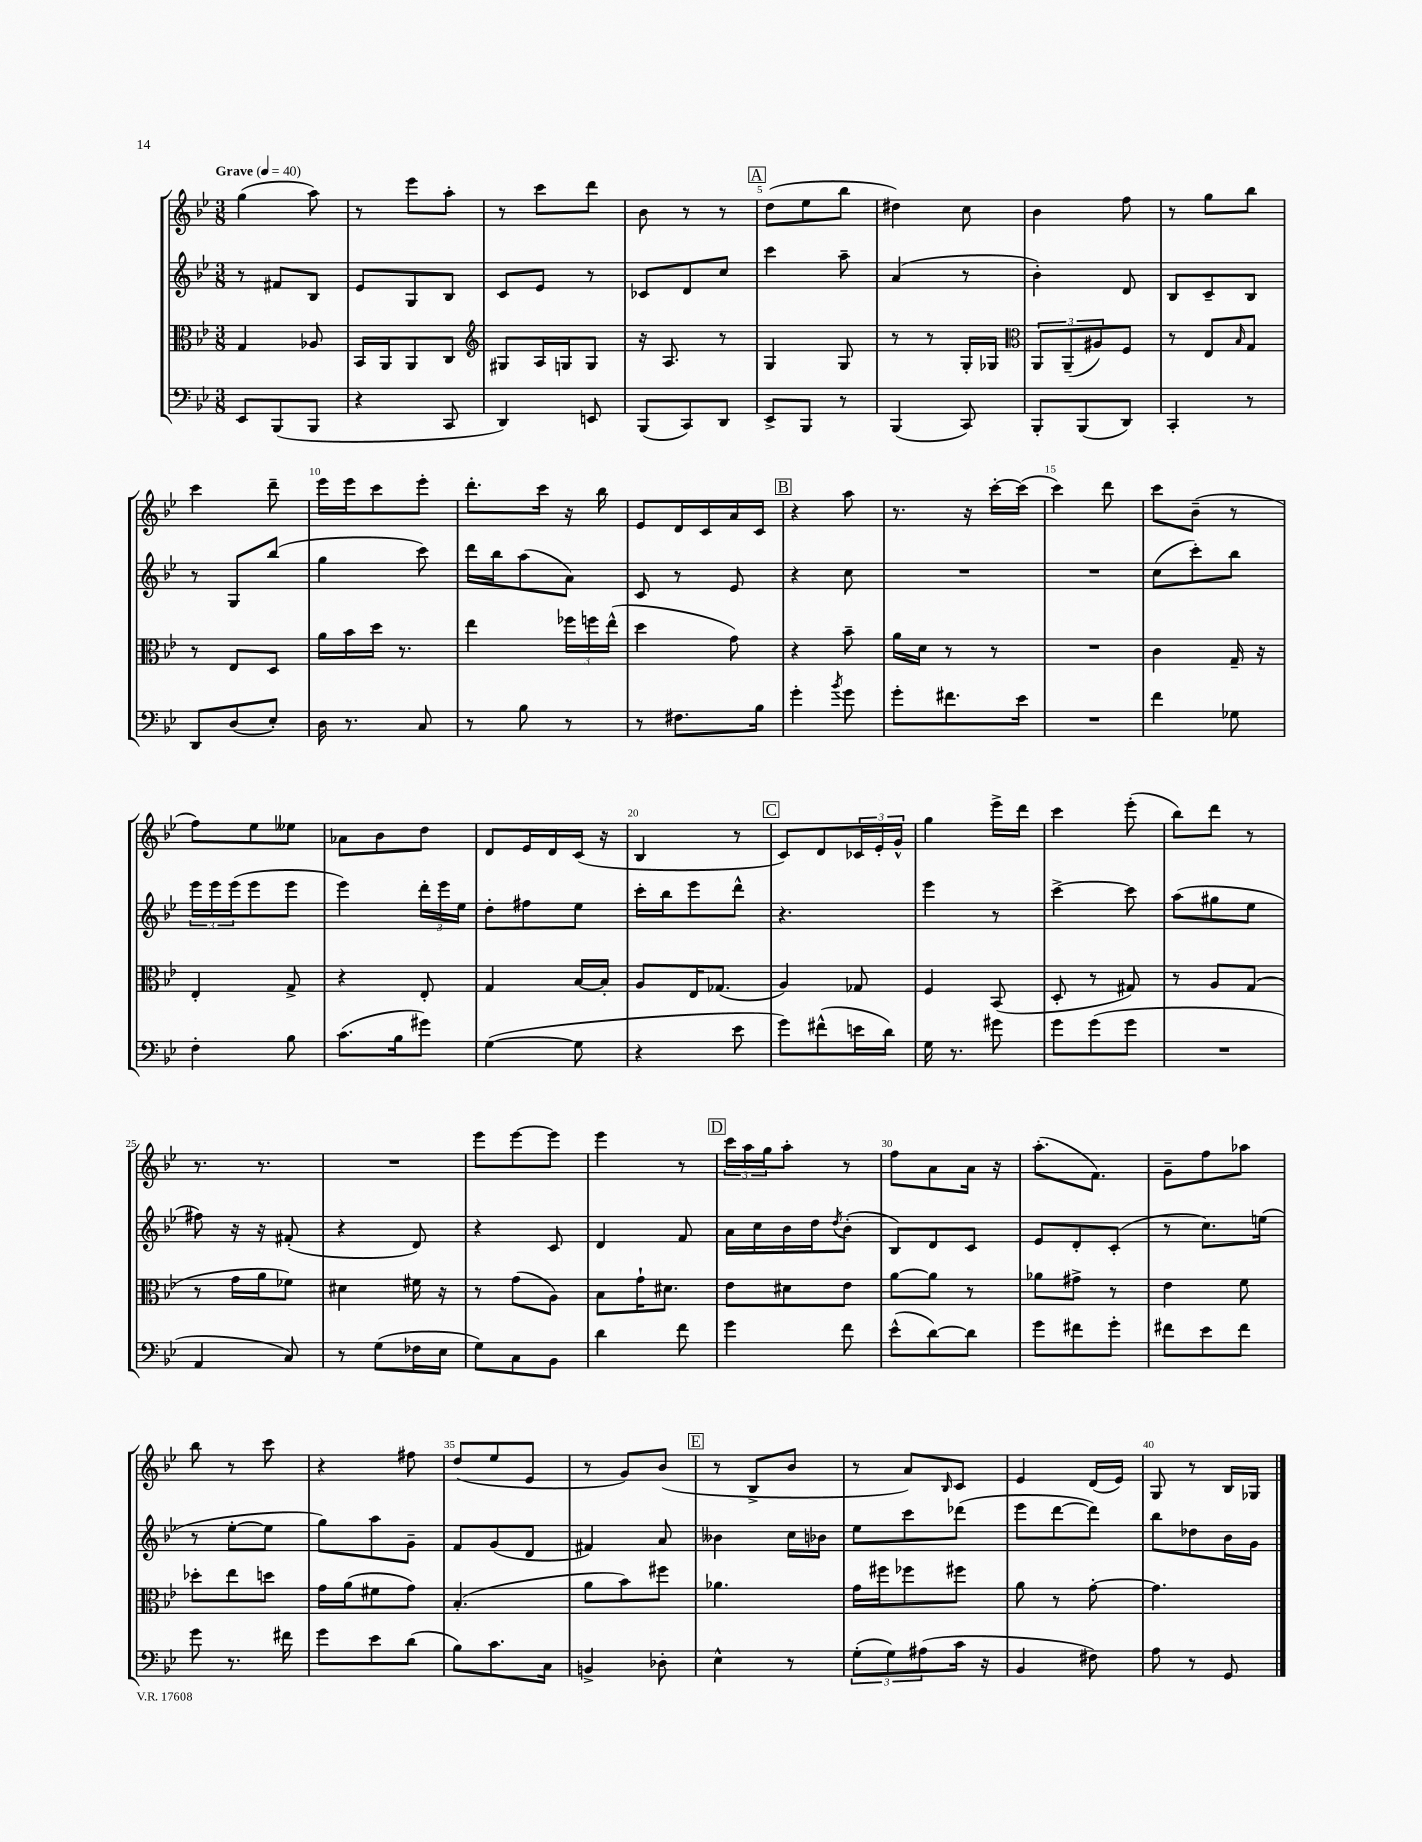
<<
\new StaffGroup <<
\new Staff = "s0" {
    \clef treble \key bes \major \numericTimeSignature \time 3/8 \tempo "Grave" 4 = 40
    g''4( a''8) |
    r8 ees'''8 a''8-. |
    r8 c'''8 d'''8 |
    bes'8 r8 r8 |
    \mark \markup { \box "A" } d''8( ees''8 bes''8 |
    dis''4) c''8 |
    bes'4 f''8 |
    r8 g''8 bes''8 |
    c'''4 d'''8-- |
    ees'''16 ees'''16 c'''8 ees'''8-. |
    d'''8.-. c'''16 r16 bes''16 |
    ees'8 d'16 c'16 a'16 c'16 |
    \mark \markup { \box "B" } r4 a''8 |
    r8. r16 c'''16~-. c'''16( |
    c'''4) d'''8 |
    c'''8 bes'8--( r8 |
    f''8) ees''8 eeses''8 |
    aes'8 bes'8 d''8 |
    d'8 ees'16 d'16 c'16( r16 |
    bes4 r8 |
    \mark \markup { \box "C" } c'8) d'8 \tuplet 3/2 { ces'16 ees'16-. g'16-^ } |
    g''4 ees'''16-> d'''16 |
    c'''4 ees'''8-.( |
    bes''8) d'''8 r8 |
    r8. r8. |
    R4. |
    ees'''8 ees'''8~ ees'''8 |
    ees'''4 r8 |
    \mark \markup { \box "D" } \tuplet 3/2 { c'''16 a''16 g''16 } a''8-. r8 |
    f''8 a'8 a'16 r16 |
    a''8.-.( f'8.) |
    g'8-- f''8 aes''8 |
    bes''8 r8 c'''8 |
    r4 fis''8 |
    d''8( ees''8 ees'8 |
    r8 g'8) bes'8( |
    \mark \markup { \box "E" } r8 bes8-> bes'8 |
    r8 a'8) \grace { bes16 } c'8 |
    ees'4 d'16( ees'16) |
    g8 r8 bes16 ges16 \bar "|." |
}
\new Staff = "s1" {
    \clef treble \key bes \major \numericTimeSignature \time 3/8
    r8 fis'8 bes8 |
    ees'8 g8 bes8 |
    c'8 ees'8 r8 |
    ces'8 d'8 c''8 |
    \mark \markup { \box "A" } c'''4 a''8-- |
    a'4( r8 |
    bes'4-.) d'8 |
    bes8 c'8-- bes8 |
    r8 g8 bes''8( |
    g''4 c'''8) |
    d'''16 bes''16 a''8( a'8) |
    c'8 r8 ees'8 |
    \mark \markup { \box "B" } r4 c''8 |
    R4. |
    R4. |
    c''8( c'''8-.) bes''8 |
    \tuplet 3/2 { ees'''16 ees'''16 ees'''16( } ees'''8 ees'''8 |
    ees'''4) \tuplet 3/2 { d'''16-. ees'''16 ees''16 } |
    d''8-. fis''8 ees''8 |
    c'''16-. bes''16 ees'''8 d'''8-^ |
    \mark \markup { \box "C" } r4. |
    ees'''4 r8 |
    c'''4~-> c'''8 |
    a''8( gis''8 ees''8 |
    fis''8) r16 r16 fis'8-.( |
    r4 d'8) |
    r4 c'8 |
    d'4 f'8 |
    \mark \markup { \box "D" } a'16 c''16 bes'16 d''16 \acciaccatura { d''8 } bes'8-.( |
    bes8) d'8 c'8 |
    ees'8 d'8-. c'8-.( |
    r8 c''8.) e''16( |
    r8 ees''8~-. ees''8 |
    g''8) a''8 g'8-- |
    f'8 g'8( d'8 |
    fis'4) a'8 |
    \mark \markup { \box "E" } beses'4 c''16 bes'16 |
    ees''8 c'''8 des'''8( |
    ees'''8 d'''8~ d'''8) |
    bes''8 des''8 bes'16 g'16 \bar "|." |
}
\new Staff = "s2" {
    \clef alto \key bes \major \numericTimeSignature \time 3/8
    g4 aes8 |
    bes,16 a,16 a,8 c8 |
    \clef treble gis8 a16 g16 g8 |
    r16 a8. r8 |
    \mark \markup { \box "A" } g4 g8 |
    r8 r8 g16-. ges16 |
    \clef alto \tuplet 3/2 { a,8 a,8--( ais8) } f8 |
    r8 ees8 \grace { bes16 } g8 |
    r8 ees8 d8 |
    a'16 bes'16 d''16 r8. |
    ees''4 \tuplet 3/2 { fes''16 f''16 ees''16-^( } |
    d''4 g'8) |
    \mark \markup { \box "B" } r4 bes'8-- |
    a'16 d'16 r8 r8 |
    R4. |
    c'4 g16-- r16 |
    ees4-. g8-> |
    r4 ees8-. |
    g4 bes16~ bes16-. |
    a8 ees16 ges8.( |
    \mark \markup { \box "C" } a4) ges8 |
    f4 bes,8( |
    d8-. r8 gis8) |
    r8 a8 g8( |
    r8 g'16 a'16 fes'8) |
    dis'4 fis'16 r16 |
    r8 g'8( a8) |
    bes8 g'16-! dis'8. |
    \mark \markup { \box "D" } ees'8 dis'8 ees'8 |
    a'8~ a'8 r8 |
    aes'8 gis'8-> r8 |
    ees'4 f'8 |
    des''8-. ees''8 d''8 |
    g'16 a'16( fis'8 g'8) |
    bes4.-.( |
    a'8 bes'8) fis''8 |
    \mark \markup { \box "E" } aes'4. |
    g'16 fis''16 fes''8 fis''8 |
    a'8 r8 g'8~-. |
    g'4. \bar "|." |
}
\new Staff = "s3" {
    \clef bass \key bes \major \numericTimeSignature \time 3/8
    ees,8 bes,,8( bes,,8 |
    r4 c,8 |
    d,4) e,8 |
    bes,,8( c,8) d,8 |
    \mark \markup { \box "A" } ees,8-> bes,,8 r8 |
    bes,,4( c,8) |
    bes,,8-. bes,,8( d,8) |
    c,4-. r8 |
    d,8 d8( ees8-.) |
    d16 r8. c8 |
    r8 bes8 r8 |
    r8 fis8. bes16 |
    \mark \markup { \box "B" } g'4-. \acciaccatura { bes'8 } g'8 |
    g'8-. fis'8. ees'16 |
    R4. |
    f'4 ges8 |
    f4-. bes8 |
    c'8.( bes16 gis'8) |
    g4~( g8 |
    r4 ees'8 |
    \mark \markup { \box "C" } g'8) fis'8-^( e'16 d'16) |
    g16 r8. gis'8 |
    g'8 g'8( g'8 |
    R4. |
    a,4 c8) |
    r8 g8( fes16 ees16 |
    g8) c8 bes,8 |
    d'4 f'8 |
    \mark \markup { \box "D" } g'4 f'8 |
    ees'8-^( d'8~) d'8 |
    g'8 fis'8 g'8-. |
    fis'8 ees'8 fis'8 |
    g'8 r8. fis'16 |
    g'8 ees'8 d'8( |
    bes8) c'8. c16 |
    b,4-> des8-. |
    \mark \markup { \box "E" } ees4-^ r8 |
    \tuplet 3/2 { g8-.( g8) ais8( } c'16 r16 |
    bes,4 fis8) |
    a8 r8 g,8 \bar "|." |
}
>>
>>
\layout { \context { \Score \override BarNumber.break-visibility = ##(#f #t #t) barNumberVisibility = #(every-nth-bar-number-visible 5) } }
